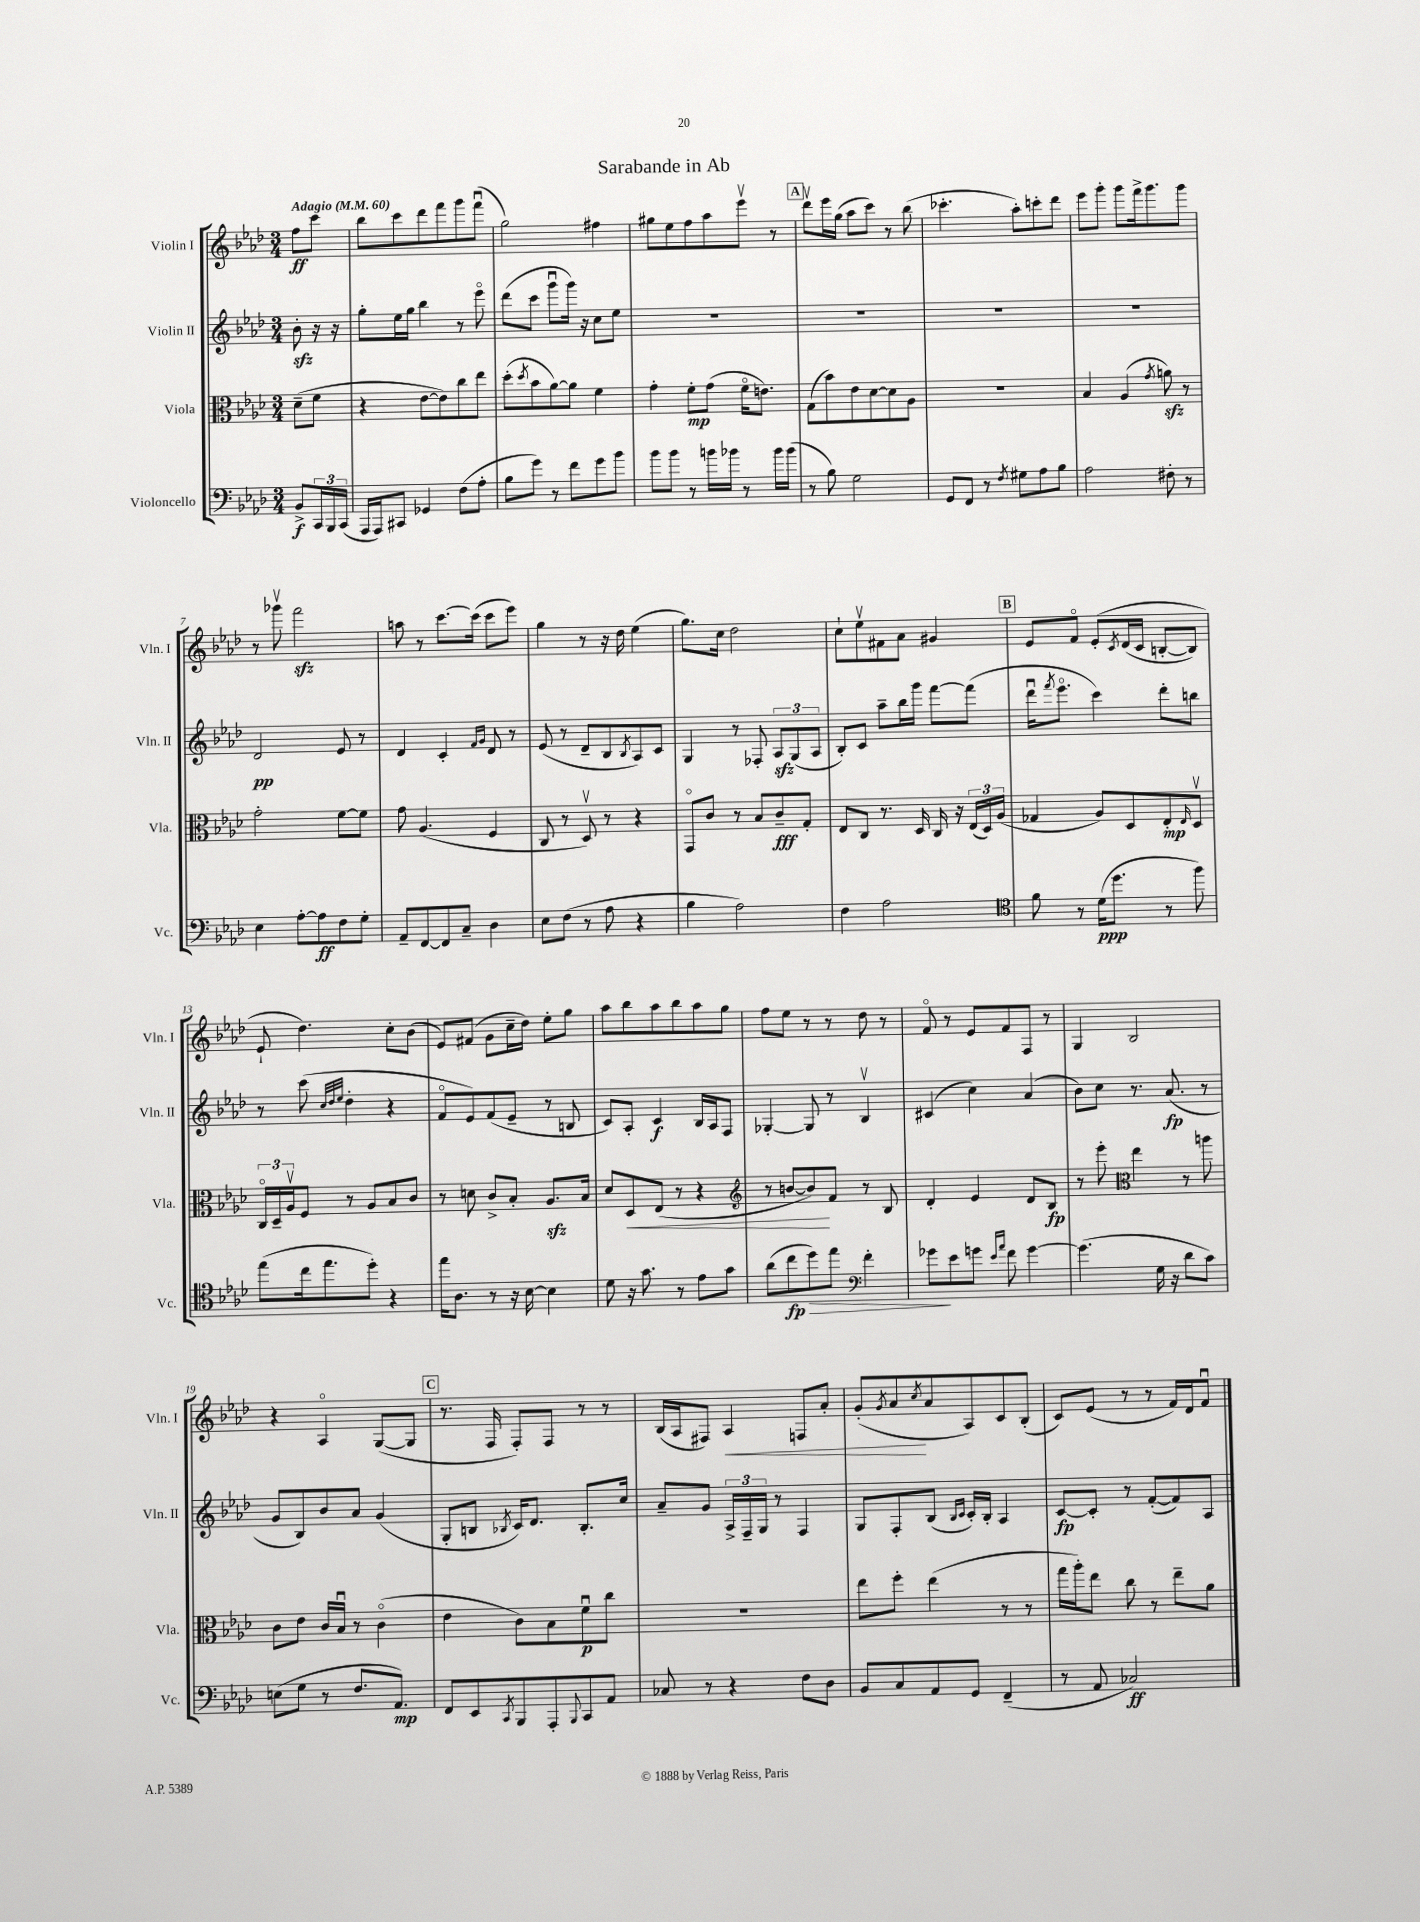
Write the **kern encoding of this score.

**kern	**kern	**kern	**kern
*staff4	*staff3	*staff2	*staff1
*clefF4	*clefC3	*clefG2	*clefG2
*k[b-e-a-d-]	*k[b-e-a-d-]	*k[b-e-a-d-]	*k[b-e-a-d-]
*M3/4	*M3/4	*M3/4	*M3/4
*MM60	*MM60	*MM60	*MM60
8BB-^	(8d-~	8b-'	8ff
24CC	8f	16r	8ccc
24BBB-	.	.	.
.	.	16r	.
(24CC	.	.	.
=	=	=	=
16AAA-	4r	8gg'	8bb-
16AAA-)	.	.	.
8CC#	.	16ee-	8ccc
.	.	16gg	.
4GG-	[8e-	4bb-	8ddd-
.	8e-])	.	8fff
(8F	8cc	8r	8ggg
8A-'	8ee-	8eee-o	(8fffu
=	=	=	=
8B-	(8dd-'	(8ddd-	2gg)
.	8qdd-	.	.
8g)	8b-	8ccc	.
8r	[8a-)	8gggu	.
8f	8a-]	16ggg)	.
.	.	16r	.
8g	4f	8cc	4ff#
8b-	.	8ee-	.
=	=	=	=
8b-	4g'	2.r	8gg#
8b-	.	.	8ee-
8r	8f'	.	8ff
16b	(8g	.	8aa-
16b-	.	.	.
8r	16fo	.	8eee-v
.	8.e)	.	.
16b-	.	.	8r
(16b-	.	.	.
=	=	=	=
8r	(8G	2.r	8ddd-v
8B-)	8b-)	.	16eee-
.	.	.	(16gg
2G	8e-	.	8aa-
.	[8d-	.	8ccc)
.	8d-]	.	8r
.	8A-	.	(8bb-
=	=	=	=
8GG	2.r	2.r	4.ccc-'
8FF	.	.	.
8r	.	.	.
8qF	.	.	.
8G#	.	.	8aa-')
8A-	.	.	8ccc'
8B-	.	.	8ddd-
=	=	=	=
2A-	4B-	2.r	8eee-
.	.	.	8ggg'
.	(4A-	.	8ggg
.	.	.	16fff^
.	.	.	8.ggg
.	8qg	.	.
8F#'	8a)	.	.
8r	8r	.	8ggg
=	=	=	=
4E-	2g'	2d-	8r
.	.	.	8ggg-v
[8A-'	.	.	2fff
8A-]	.	.	.
8F	[8f	8e-	.
8G'	8f]	8r	.
=	=	=	=
8AA-~	8g	4d-	8aa
[8FF	(4.A-	.	8r
8FF]	.	4c'	[8.ccc
8C~	.	.	.
.	.	.	(16ccc]
.	.	16qqf	.
.	.	16qqg	.
4D-	4F	8d-	8ccc
.	.	8r	8eee-)
=	=	=	=
8E-	8C	(8e-	4gg
(8F	8r	8r	.
8r	8D-v)	8d-~	8r
8A-	8r	8B-	16r
.	.	.	16dd-
.	.	8qB-	.
4r	4r	8A-)	(4ee-
.	.	8c	.
=	=	=	=
4B-	8GGo	4G	8.gg)
.	8c	.	.
.	.	.	16cc
2A-)	8r	8r	2dd-
.	8B-	8F-'	.
.	8c~	12A-	.
.	.	(12G	.
.	8G'	.	.
.	.	12A-	.
=	=	=	=
4F	8E-	8B-')	8cc`
.	8C	8c	8ee-v
2A-	8.r	8aa-~	8f#
.	.	16bb-	8a-
.	16D-	16ggg	.
.	16C	[8fff	4g#
.	16r	.	.
.	(24E-	(8fff]	.
.	24D-)	.	.
.	(24A-	.	.
=	=	=	=
*clefC4	*	*	*
8f	4G-	16ddd-u	8e-
.	.	8qfff	.
.	.	8.eee-o	.
8r	.	.	8fo
(16d-	8A-)	4ccc)	&(8e-'
8.dd-	.	.	.
.	.	.	8qc
.	8D-	.	(16d-
.	.	.	16c
8r	8E-'	8ddd-'	[8B'
.	16qqE-	.	.
8ff)	8D-v	8bb	8B])
=	=	=	=
(8ee-	24Co	8r	8e-`
.	24D-~	.	.
.	24A-v	.	.
16cc	8F	(8ccc	4.dd-&)
8.ee-	.	.	.
.	.	32qqcc	.
.	.	32qqdd-	.
.	.	32qqee-	.
.	8r	4dd-'	.
8dd-')	8A-	.	.
4r	8B-	4r	8cc'
.	8c	.	(8b-
=	=	=	=
16ee-	8r	8fo	8e-)
8.A-	.	.	.
.	8d	8e-)	(8f#
8r	8c^	(8f	8g
16r	8B-'	8e-~	16cc~
[16B-	.	.	16dd-)
4B-]	8.A-	8r	8ee-'
.	.	8B	8gg
.	16B-	.	.
=	=	=	=
8d-	8d-	8c)	8aa-
16r	8D-	8A-'	8bb-
8.g	.	.	.
.	(8E-	4c	8aa-
8r	8r	.	8bb-
8e-	4r	16B-	8aa-
.	.	16A-	.
8g	.	8F	8gg
=	=	=	=
*	*clefG2	*	*
(8a-	8r	[4G-'	8ff
8cc	[8b	.	8ee-
8dd-)	8b])	8G-]	8r
8ee-	8f	8r	8r
*clefF4	*	*	*
4f'	8r	4B-v	8dd-
.	8B-	.	8r
=	=	=	=
8g-	4d-'	(4c#	8fo
8e-	.	.	8r
8g	4e-	4cc)	8e-
16qqe-	.	.	.
16qqa-	.	.	.
8f	.	.	8f
[4g	8d-	(4a-	8F
.	8B-	.	8r
=	=	=	=
(4.g]	8r	8b-)	4G
.	8eee-'	8cc	.
*	*clefC3	*	*
.	4ee-	8.r	2B-
16G	.	.	.
16r	.	(8.a-	.
8d-	8r	.	.
8c)	8aa	8r	.
=	=	=	=
(8E	8c	8g	4r
8G	8e-	8B-)	.
8r	16c	8b-	4A-o
.	16B-u	.	.
8.F	8r	8a-	.
.	(4co	(4g	([8G
8.AA-)	.	.	.
.	.	.	8G]
=	=	=	=
8FF	4e-	8G'	8.r
8EE-	.	8B	.
.	.	.	16F
8qCC	.	8qB-	.
8BBB-	8c)	16c)	8F')
.	.	8.d-	.
8AAA-'	8B-	.	8F
8qqBBB-	.	.	.
8CC	8fu	8.B-'	8r
8AA-	8cc	.	8r
.	.	16cc	.
=	=	=	=
8C-	2.r	8a-~	(16B-
.	.	.	16A-
8r	.	8g	8F#)
4r	.	24A-^	4A-
.	.	24F~	.
.	.	24G	.
.	.	8r	.
8F	.	4F	8F
8D-	.	.	8a-'
=	=	=	=
8BB-	8ee-	8G	(8g'
.	.	.	8qg
8C	8ff'	8F'	8a-
.	.	.	8qcc
8AA-	(4ee-	(8B-	8a-
.	.	16qqB-	.
.	.	16qqc	.
8GG	.	16c')	8A-)
.	.	16B-'	.
(4FF~	8r	4A-	8c
.	8r	.	(8B-'
=	=	=	=
8r	16gg	[8c	8c)
.	16aa-')	.	.
8AA-	8ee-	8c']	(8e-
2C-)	8cc	8r	8r
.	8r	([8f'	8r
.	8ee-~	8f])	16f)
.	.	.	16d-
.	8a-	8A-	8fu
==	==	==	==
*-	*-	*-	*-
